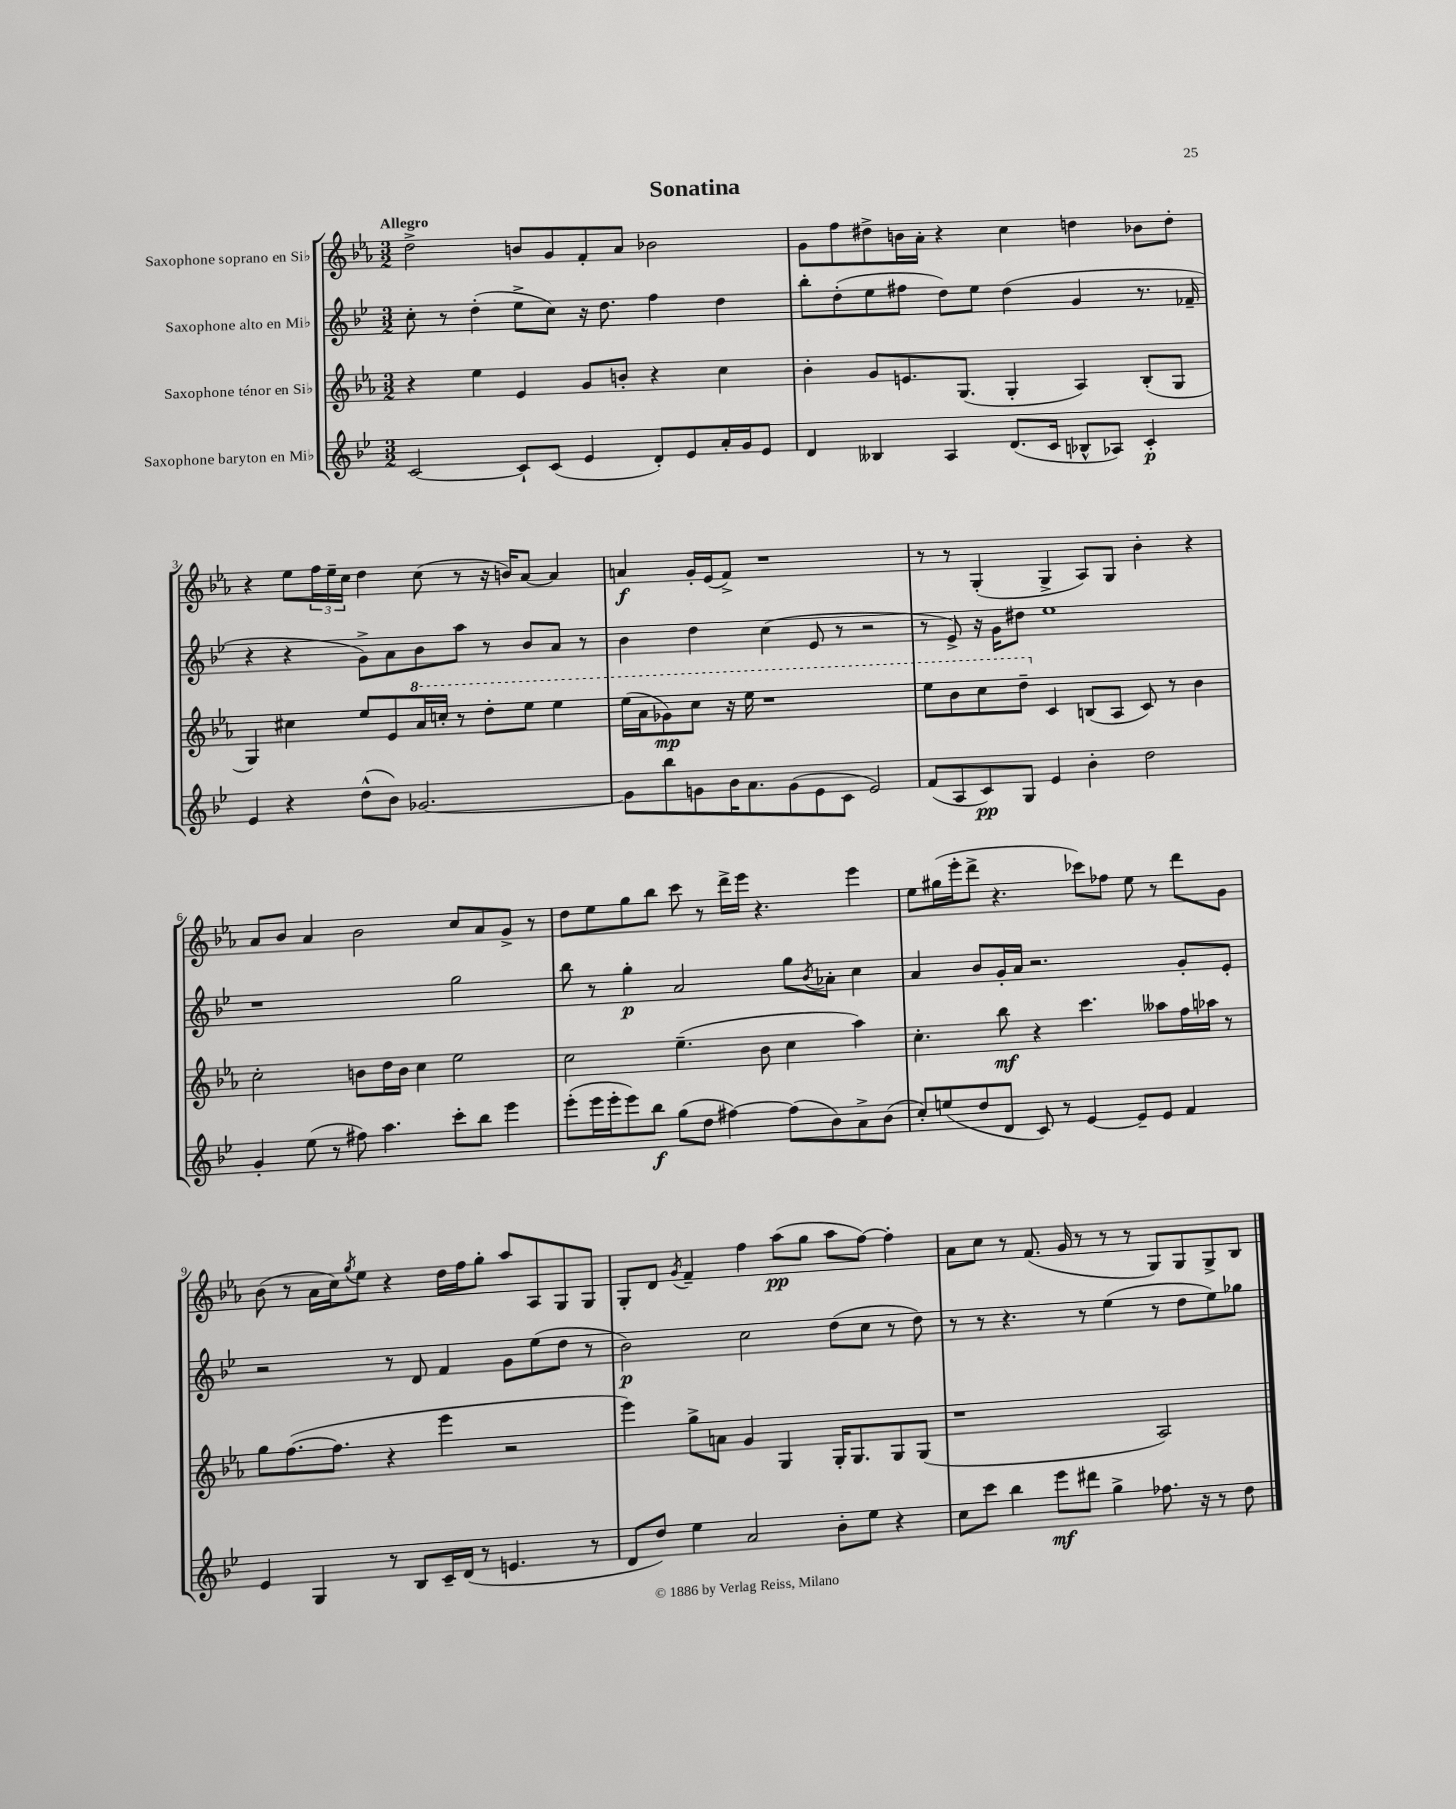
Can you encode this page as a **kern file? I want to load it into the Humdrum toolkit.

**kern	**kern	**kern	**kern
*staff4	*staff3	*staff2	*staff1
*clefG2	*clefG2	*clefG2	*clefG2
*k[b-e-]	*k[b-e-a-]	*k[b-e-]	*k[b-e-a-]
*M3/2	*M3/2	*M3/2	*M3/2
[2c	4r	8cc'	2dd^
.	.	8r	.
.	4ee-	(4dd'	.
8c`]	4e-	8ee-^	8b
(8c	.	8cc)	8g
4e-	8g	16r	8f'
.	.	8.dd	.
.	8b'	.	8a-
8d')	4r	4ff	2b-
8e-	.	.	.
16a'	4cc	4dd	.
16g	.	.	.
8e-	.	.	.
=	=	=	=
4d	4b-'	8bb-'	8g
.	.	(8dd'	8ff
4B--	8g	8ee-	8dd#^
.	8.e	8ff#	16b
.	.	.	16a-'
4A	.	8dd)	4r
.	(8.G	.	.
.	.	8ee-	.
(8.d	4G'	(4dd	4cc
16c	.	.	.
8B-^^	4A-)	4g	4dd
8A-)	.	.	.
4c'	(8B-'	8.r	8b-
.	8G	.	8dd'
.	.	16f-~	.
=	=	=	=
4e-	4G)	4r	4r
4r	4cc#	4r	8ee-
.	.	.	24ff
.	.	.	24ee-~
.	.	.	24cc
(8dd^^	8ee-	8g^)	4dd
8b-)	8e-	8a	.
[2.g-	16aa-	8b-	(8cc
.	16ccc'	.	.
.	8r	8aa	8r
.	8ddd'	8r	16r
.	.	.	16b)
.	8eee-	8b-	[8a-
.	4eee-	8a	4a-]
.	.	8r	.
=	=	=	=
8g-]	(16eee-	4b-	4a
.	16aa-	.	.
8bb-	8gg-)	.	.
8g	8ccc	4dd	16g'
.	.	.	(16e-
16b-	16r	.	8f^)
8.a	16eee-	.	.
.	1r	(4cc	1r
(8g	.	.	.
8e-	.	8e-	.
8c	.	8r	.
2e-)	.	2r	.
=	=	=	=
(8f	8eee-	8r	8r
8A	8bb-	8e-^)	8r
8c)	8ccc	16r	(4G'
.	.	16g	.
8G	8ddd~	8dd#	.
4e-	4c	1ee-	4G^
4b-'	(8B	.	8A-)
.	8A-	.	8G
2dd	8c)	.	4b-'
.	8r	.	.
.	4b-	.	4r
=	=	=	=
4g'	2cc'	1r	8a-
.	.	.	8b-
(8ee-	.	.	4a-
8r	.	.	.
8ff#)	8b	.	2b-
4.aa	16dd	.	.
.	16b	.	.
.	4cc	.	.
8ccc'	2ee-	2gg	8cc
8bb-	.	.	8a-
4eee-	.	.	8g^
.	.	.	8r
=	=	=	=
(8eee-'	2cc	8bb-	8dd
16eee-	.	8r	8ee-
16eee-'	.	.	.
8eee-)	.	4gg'	8gg
8bb-	.	.	8bb-
(8gg	(4.ee-~	2a	8ccc
8dd	.	.	8r
[4ff#)	.	.	16ddd^
.	.	.	16eee-
.	8b-	.	4.r
(8ff#]	4cc	8gg	.
.	.	8qb-	.
8b-)	.	8a-'	.
8a^	4aa-)	4cc	4eee-
(8b-	.	.	.
=	=	=	=
8cc')	4.cc'	4a	8ee-
(8ee	.	.	(16gg#
.	.	.	16eee-'
8dd	.	8b-	8ddd^
8d	8bb-	16g'	4.r
.	.	16a	.
8c)	4r	2.r	.
8r	.	.	.
[4e-	4.ccc	.	8ccc-)
.	.	.	8ff-
8e-~]	.	.	8ee-
8e-	8aa--	.	8r
4f	16ff	8g'	8ddd
.	16aa-	.	.
.	8r	8e-'	8g
=	=	=	=
4e-	8gg	2r	(8b-
.	([8.ff	.	8r
4G	.	.	16a-
.	8.ff]	.	16cc)
.	.	.	8qgg
.	.	.	8ee-
8r	4r	8r	4r
8B-	.	8d	.
16c~	4eee-	4f	16dd
(16d	.	.	16ff
8r	.	.	8gg'
4.e	2r	8g	8aa-
.	.	(8ee-	8A-
.	.	8dd	8G
8r	.	8r	8G
=	=	=	=
8d	4eee-)	2b-)	8G'
8dd)	.	.	8d
.	.	.	8qg
4ee-	8gg^	.	4f~
.	8a	.	.
2a	4g	2cc	4ff
.	4G	.	(8aa-
.	.	.	8gg
8b-'	16G'	(8dd	8aa-
.	8.G	.	.
8ee-	.	8cc	[8ff)
4r	8G	8r	4ff']
.	(8G	8dd)	.
=	=	=	=
8cc	1r	8r	8a-
8ccc	.	8r	8cc
4bb-	.	4.r	8r
.	.	.	(8.f
8eee-	.	.	.
.	.	.	16g
8ddd#	.	8r	8r
4gg^	.	(4ee-	8r
.	.	.	8r
8.ff-	2A-)	8r	8G)
.	.	8dd	8G
16r	.	.	.
8r	.	8ee-)	8G^
8dd	.	8gg-	8B-
==	==	==	==
*-	*-	*-	*-
